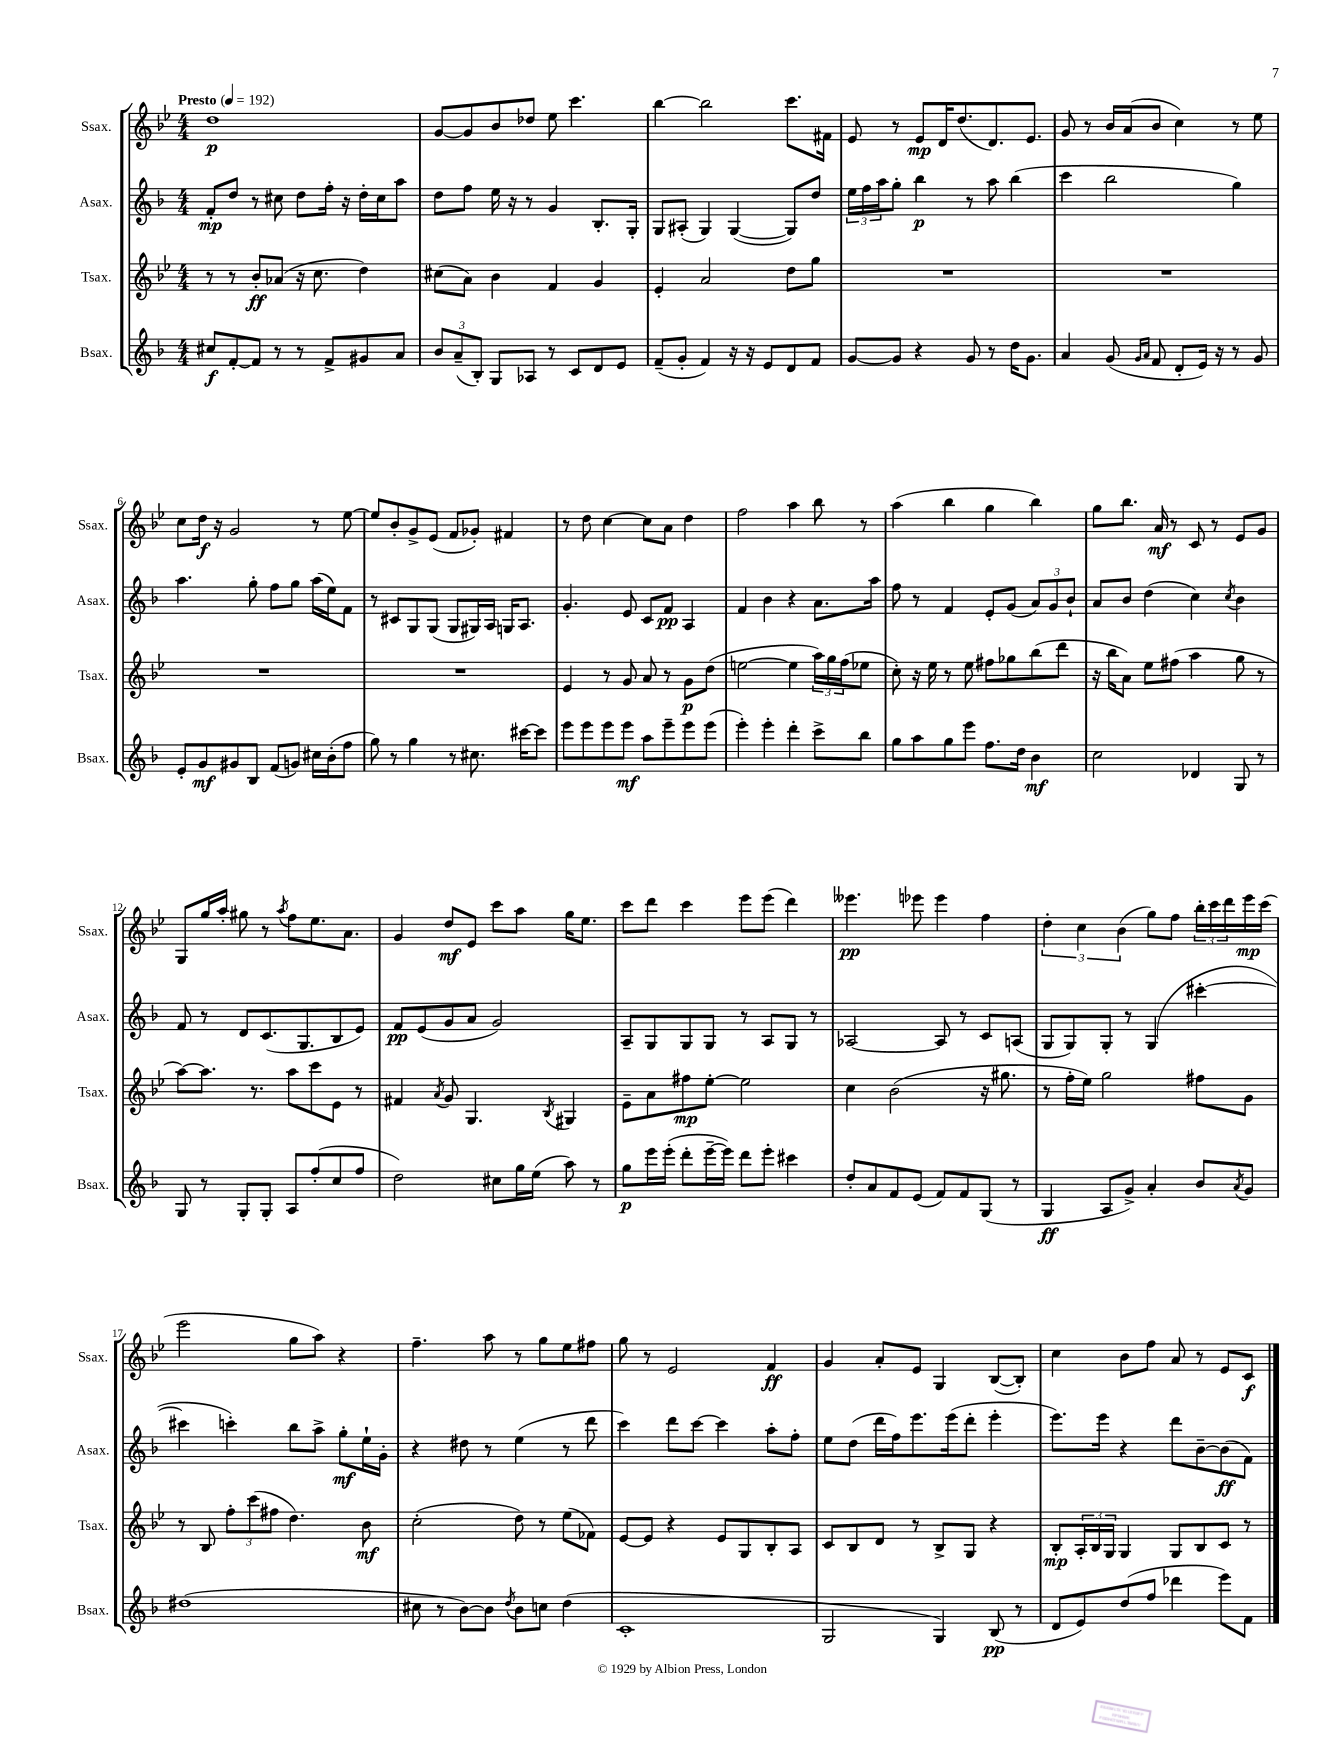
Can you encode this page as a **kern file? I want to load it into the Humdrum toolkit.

**kern	**dynam	**kern	**dynam	**kern	**dynam	**kern	**dynam
*part4	*part4	*part3	*part3	*part2	*part2	*part1	*part1
*staff4	*staff4	*staff3	*staff3	*staff2	*staff2	*staff1	*staff1
*I"Bsax.	*	*I"Tsax.	*	*I"Asax.	*	*I"Ssax.	*
*I'Bsax.	*	*I'Tsax.	*	*I'Asax.	*	*I'Ssax.	*
*clefG2	*	*clefG2	*	*clefG2	*	*clefG2	*
*k[b-]	*	*k[b-e-]	*	*k[b-]	*	*k[b-e-]	*
*M4/4	*	*M4/4	*	*M4/4	*	*M4/4	*
*MM192	*	*MM192	*	*MM192	*	*MM192	*
=1	=1	=1	=1	=1	=1	=1	=1
!	!	!	!	!	!	!LO:TX:a:B:t=Presto	!
8cc#X/L	f	8r	.	8f'/L	mp	1dd	p
[8f'/	.	8r	.	8dd/J	.	.	.
8f/J]	.	8b-'/L	ff	8r	.	.	.
8r	.	(8a-X/J	.	8cc#X\	.	.	.
8r	.	16r	.	8dd\L	.	.	.
.	.	8.cc\	.	.	.	.	.
8f^/L	.	.	.	16ff'\Jk	.	.	.
.	.	.	.	16r	.	.	.
8g#X/	.	4dd\)	.	16dd'\LL	.	.	.
.	.	.	.	16cc#\J	.	.	.
8a/J	.	.	.	8aa\J	.	.	.
=2	=2	=2	=2	=2	=2	=2	=2
12b-/L	.	(8cc#X\L	.	8dd\L	.	[8g/L	.
(12a~/	.	.	.	.	.	.	.
.	.	8a\J)	.	8ff\J	.	8g/]	.
12B-'/J)	.	.	.	.	.	.	.
8G/L	.	4b-\	.	16ee\	.	8b-/	.
.	.	.	.	16r	.	.	.
8A-X/J	.	.	.	8r	.	8dd-X/J	.
8r	.	4f/	.	4g/	.	8ee-\	.
8c/L	.	.	.	.	.	4.ccc\	.
8d/	.	4g/	.	8.B-'/L	.	.	.
8e/J	.	.	.	.	.	.	.
.	.	.	.	16G'/Jk	.	.	.
=3	=3	=3	=3	=3	=3	=3	=3
(8f~/L	.	4e-'/	.	8G/L	.	[4bb-\	.
8g'/J	.	.	.	(8A#X'/J	.	.	.
4f/)	.	2a/	.	4G/)	.	2bb-\]	.
16r	.	.	.	([4G/	.	.	.
16r	.	.	.	.	.	.	.
8e/L	.	.	.	.	.	.	.
8d/	.	8dd\L	.	8G/L])	.	8.ccc\L	.
8f/J	.	8gg\J	.	8dd/J	.	.	.
.	.	.	.	.	.	16f#X\Jk	.
=4	=4	=4	=4	=4	=4	=4	=4
[8g/L	.	1r	.	24ee\LL	.	8e-/	.
.	.	.	.	24ff\	.	.	.
.	.	.	.	24aa\J	.	.	.
8g/J]	.	.	.	8gg'\J	.	8r	.
4r	.	.	.	4bb-\	p	8e-/L	mp
.	.	.	.	.	.	16d/K	.
.	.	.	.	.	.	(8.dd/	.
8g/	.	.	.	8r	.	.	.
8r	.	.	.	8aa\	.	8.d/)	.
16dd\KL	.	.	.	(4bb-\	.	.	.
8.g\J	.	.	.	.	.	8.e-/J	.
=5	=5	=5	=5	=5	=5	=5	=5
4a/	.	1r	.	4ccc\	.	8g/	.
.	.	.	.	.	.	8r	.
(8g/	.	.	.	2bb-\	.	16b-/LL	.
.	.	.	.	.	.	(16a/J	.
16qqg/LL	.	.	.	.	.	.	.
16qqa/JJ	.	.	.	.	.	.	.
8f/	.	.	.	.	.	8b-/J	.
8d'/L	.	.	.	.	.	4cc\)	.
16e/Jk)	.	.	.	.	.	.	.
16r	.	.	.	.	.	.	.
8r	.	.	.	4gg\)	.	8r	.
8g/	.	.	.	.	.	8ee-\	.
!!LO:LB:g=z
=6	=6	=6	=6	=6	=6	=6	=6
8e'/L	.	1r	.	4.aa\	.	8cc\L	.
8g/	mf	.	.	.	.	16dd\Jk	f
.	.	.	.	.	.	16r	.
8g#X/	.	.	.	.	.	2g/	.
8B-/J	.	.	.	8gg'\	.	.	.
(8f/L	.	.	.	8ff\L	.	.	.
8gn/J)	.	.	.	8gg\J	.	.	.
16cc#X\LL	.	.	.	(16aa\LL	.	8r	.
(16b-'\J	.	.	.	16ee\J)	.	.	.
8ff\J	.	.	.	8f\J	.	[8ee-\	.
=7	=7	=7	=7	=7	=7	=7	=7
8gg\)	.	1r	.	8r	.	8ee-/L]	.
8r	.	.	.	8c#X/L	.	8b-'/	.
4gg\	.	.	.	8G/	.	8g^/	.
.	.	.	.	(8G/J	.	(8e-/J	.
8r	.	.	.	8G/L	.	8f/L	.
8.cc#X\	.	.	.	16G#X/L)	.	8g-X'/J)	.
.	.	.	.	16A/JJ	.	.	.
.	.	.	.	16Gn/KL	.	4f#X/	.
[16ccc#X\KL	.	.	.	8.A/J	.	.	.
8ccc#\J]	.	.	.	.	.	.	.
=8	=8	=8	=8	=8	=8	=8	=8
8eee\L	.	4e-/	.	4.g'/	.	8r	.
8eee\	.	.	.	.	.	8dd\	.
8eee\	.	8r	.	.	.	[4cc\	.
8eee\J	mf	8g/	.	8e/	.	.	.
8aa\L	.	8a/	.	8c/L	.	8cc\L]	.
8eee~\	.	8r	.	8f/J	pp	8a\J	.
8eee\	.	8g\L	p	4A/	.	4dd\	.
(8eee\J	.	(8dd\J	.	.	.	.	.
=9	=9	=9	=9	=9	=9	=9	=9
4eee'\)	.	[2een\	.	4f/	.	2ff\	.
4eee'\	.	.	.	4b-\	.	.	.
4ddd'\	.	4ee\]	.	4r	.	4aa\	.
8ccc^\L	.	24aa\LL)	.	8.a\L	.	8bb-\	.
.	.	24gg\	.	.	.	.	.
.	.	(24ff\J	.	.	.	.	.
8bb-\J	.	8ee-X\J	.	.	.	8r	.
.	.	.	.	16aa\Jk	.	.	.
=10	=10	=10	=10	=10	=10	=10	=10
8gg\L	.	8cc'\)	.	8ff\	.	(4aa\	.
8aa\	.	16r	.	8r	.	.	.
.	.	16ee-\	.	.	.	.	.
8gg\	.	8r	.	4f/	.	4bb-\	.
8eee\J	.	8ee-\	.	.	.	.	.
8.ff\L	.	8ff#X\L	.	8e'/L	.	4gg\	.
.	.	8gg-X\	.	(8g/J	.	.	.
16dd\Jk	.	.	.	.	.	.	.
4b-\	mf	(8bb-\	.	12a/L)	.	4bb-\)	.
.	.	.	.	12g/	.	.	.
.	.	8ddd\J	.	.	.	.	.
.	.	.	.	12b-`/J	.	.	.
=11	=11	=11	=11	=11	=11	=11	=11
2cc\	.	16r	.	8a/L	.	8gg\L	.
.	.	16bb-\KL	.	.	.	.	.
.	.	8a\J)	.	8b-/J	.	8.bb-\J	.
.	.	8ee-\L	.	(4dd\	.	.	.
.	.	.	.	.	.	16a/	mf
.	.	(8ff#X\J	.	.	.	8r	.
4d-X/	.	4aa\	.	4cc\)	.	8c/	.
.	.	.	.	.	.	8r	.
.	.	.	.	8qcc/	.	.	.
8G/	.	8gg\	.	4b-\	.	8e-/L	.
8r	.	8r	.	.	.	8g/J	.
!!LO:LB:g=z
=12	=12	=12	=12	=12	=12	=12	=12
8G/	.	[8aa\L)	.	8f/	.	8G/L	.
8r	.	8.aa\J]	.	8r	.	16gg/L	.
.	.	.	.	.	.	16aa'/JJ	.
8G'/L	.	.	.	8d/L	.	8gg#X\	.
.	.	8.r	.	.	.	.	.
8G'/J	.	.	.	(8.c/	.	8r	.
.	.	.	.	.	.	8qaa/	.
8A/L	.	8aa\L	.	.	.	8ff\L	.
.	.	.	.	8.G/	.	.	.
(8ff'/	.	8ccc\	.	.	.	8.ee-\	.
8cc/	.	8e-\J	.	8B-/	.	.	.
.	.	.	.	.	.	8.a\J	.
8ff/J	.	8r	.	8e/J)	.	.	.
=13	=13	=13	=13	=13	=13	=13	=13
2dd\)	.	4f#X/	.	8f/L	pp	4g/	.
.	.	.	.	(8e/	.	.	.
.	.	8qa/	.	.	.	.	.
.	.	8g/	.	8g/	.	8dd/L	mf
.	.	4.G/	.	8a/J	.	8e-/J	.
8cc#X\L	.	.	.	2g/)	.	8ccc\L	.
16gg\L	.	.	.	.	.	8aa\J	.
(16ee\JJ	.	.	.	.	.	.	.
.	.	8qB-/	.	.	.	.	.
8aa\)	.	4G#X/	.	.	.	16gg\KL	.
.	.	.	.	.	.	8.ee-\J	.
8r	.	.	.	.	.	.	.
=14	=14	=14	=14	=14	=14	=14	=14
8gg\L	p	8e-~\L	.	8A~/L	.	8ccc\L	.
16eee\L	.	8a\	.	8G/	.	8ddd\J	.
(16eee'\JJ	.	.	.	.	.	.	.
8ddd'\L	.	8ff#X\	mp	8G/	.	4ccc\	.
[16eee~\L	.	[8ee-'\J	.	8G/J	.	.	.
16eee\JJ])	.	.	.	.	.	.	.
8ddd\L	.	2ee-\]	.	8r	.	8eee-\L	.
8eee'\J	.	.	.	8A/L	.	(8eee-\J	.
4ccc#X\	.	.	.	8G/J	.	4ddd\)	.
.	.	.	.	8r	.	.	.
=15	=15	=15	=15	=15	=15	=15	=15
8dd'/L	.	4cc\	.	[2A-X/	.	4.eee--X\	pp
8a/	.	.	.	.	.	.	.
8f/	.	(2b-\	.	.	.	.	.
(8e/J	.	.	.	.	.	8eee-X\	.
8f/L)	.	.	.	8A-/]	.	4eee-\	.
8f/	.	.	.	8r	.	.	.
(8G/J	.	16r	.	8c/L	.	4ff\	.
.	.	8.gg#X\	.	.	.	.	.
8r	.	.	.	(8An/J	.	.	.
=16	=16	=16	=16	=16	=16	=16	=16
4G/	ff	8r	.	8G/L	.	6dd'\	.
.	.	16ff'\LL	.	8G/)	.	.	.
.	.	.	.	.	.	6cc\	.
.	.	16ee-\JJ)	.	.	.	.	.
8A/L	.	2gg\	.	8G'/J	.	.	.
.	.	.	.	.	.	(6b-\	.
8g^/J)	.	.	.	8r	.	.	.
4a'/	.	.	.	(4G/	.	8gg\L)	.
.	.	.	.	.	.	8ff\J	.
8b-/L	.	8ff#X\L	.	[4ccc#X'\	.	24bb-'\LL	.
.	.	.	.	.	.	24ccc\	.
.	.	.	.	.	.	24ddd\	.
8qa/	.	.	.	.	.	.	.
8g/J	.	8g\J	.	.	.	16eee-\	mp
.	.	.	.	.	.	(16ccc\JJ	.
!!LO:LB:g=z
=17	=17	=17	=17	=17	=17	=17	=17
(1dd#X	.	8r	.	4ccc#X\]	.	2eee-\	.
.	.	8B-/	.	.	.	.	.
.	.	12ff'\L	.	4cccn'\)	.	.	.
.	.	(12ccc\	.	.	.	.	.
.	.	12ff#X\J	.	.	.	.	.
.	.	4.dd\)	.	8bb-\L	.	8gg\L	.
.	.	.	.	8aa^\J	.	8aa\J)	.
.	.	.	.	8gg'\L	mf	4r	.
.	.	8b-\	mf	16ee`\L	.	.	.
.	.	.	.	16g'\JJ	.	.	.
=18	=18	=18	=18	=18	=18	=18	=18
8cc#X\	.	(2cc'\	.	4r	.	4.ff~\	.
8r	.	.	.	.	.	.	.
[8b-\L)	.	.	.	8dd#X\	.	.	.
8b-\J]	.	.	.	8r	.	8aa\	.
8qdd/	.	.	.	.	.	.	.
8b-\L	.	8dd\)	.	(4ee\	.	8r	.
8ccn\J	.	8r	.	.	.	8gg\L	.
(4dd\	.	(8ee-\L	.	8r	.	8ee-\	.
.	.	8f-X\J)	.	8ddd\	.	8ff#X\J	.
=19	=19	=19	=19	=19	=19	=19	=19
1c'	.	[8e-/L	.	4ccc\)	.	8gg\	.
.	.	8e-/J]	.	.	.	8r	.
.	.	4r	.	8ddd\L	.	2e-/	.
.	.	.	.	[8ccc\J	.	.	.
.	.	8e-/L	.	4ccc\]	.	.	.
.	.	8G/	.	.	.	.	.
.	.	8B-'/	.	8aa'\L	.	4f/	ff
.	.	8A/J	.	8ff'\J	.	.	.
=20	=20	=20	=20	=20	=20	=20	=20
2G/	.	8c/L	.	8ee\L	.	4g/	.
.	.	8B-/	.	(8dd\J	.	.	.
.	.	8d/J	.	16ddd\LL	.	8a'/L	.
.	.	.	.	16ff\J)	.	.	.
.	.	8r	.	8.eee\	.	8e-/J	.
4G/)	.	8B-^/L	.	.	.	4G/	.
.	.	.	.	(16eee\k	.	.	.
.	.	8G/J	.	8ddd'\J	.	.	.
(8B-/	pp	4r	.	4eee'\	.	([8B-/L	.
8r	.	.	.	.	.	8B-'/J])	.
=21	=21	=21	=21	=21	=21	=21	=21
8d/L	.	8B-'/L	mp	8.eee\L)	.	4cc\	.
8e/)	.	24A'/L	.	.	.	.	.
.	.	24B-/	.	.	.	.	.
.	.	.	.	16eee\Jk	.	.	.
.	.	24G/JJ	.	.	.	.	.
(8dd/	.	4G/	.	4r	.	8b-\L	.
8ff/J	.	.	.	.	.	8ff\J	.
4ddd-X\	.	8G/L	.	8ddd\L	.	8a/	.
.	.	8B-/	.	[8b-~\	.	8r	.
8eee\L)	.	8c/J	.	(8b-\]	ff	8e-/L	.
8f\J	.	8r	.	8f\J)	.	8c/J	f
==	==	==	==	==	==	==	==
*-	*-	*-	*-	*-	*-	*-	*-
